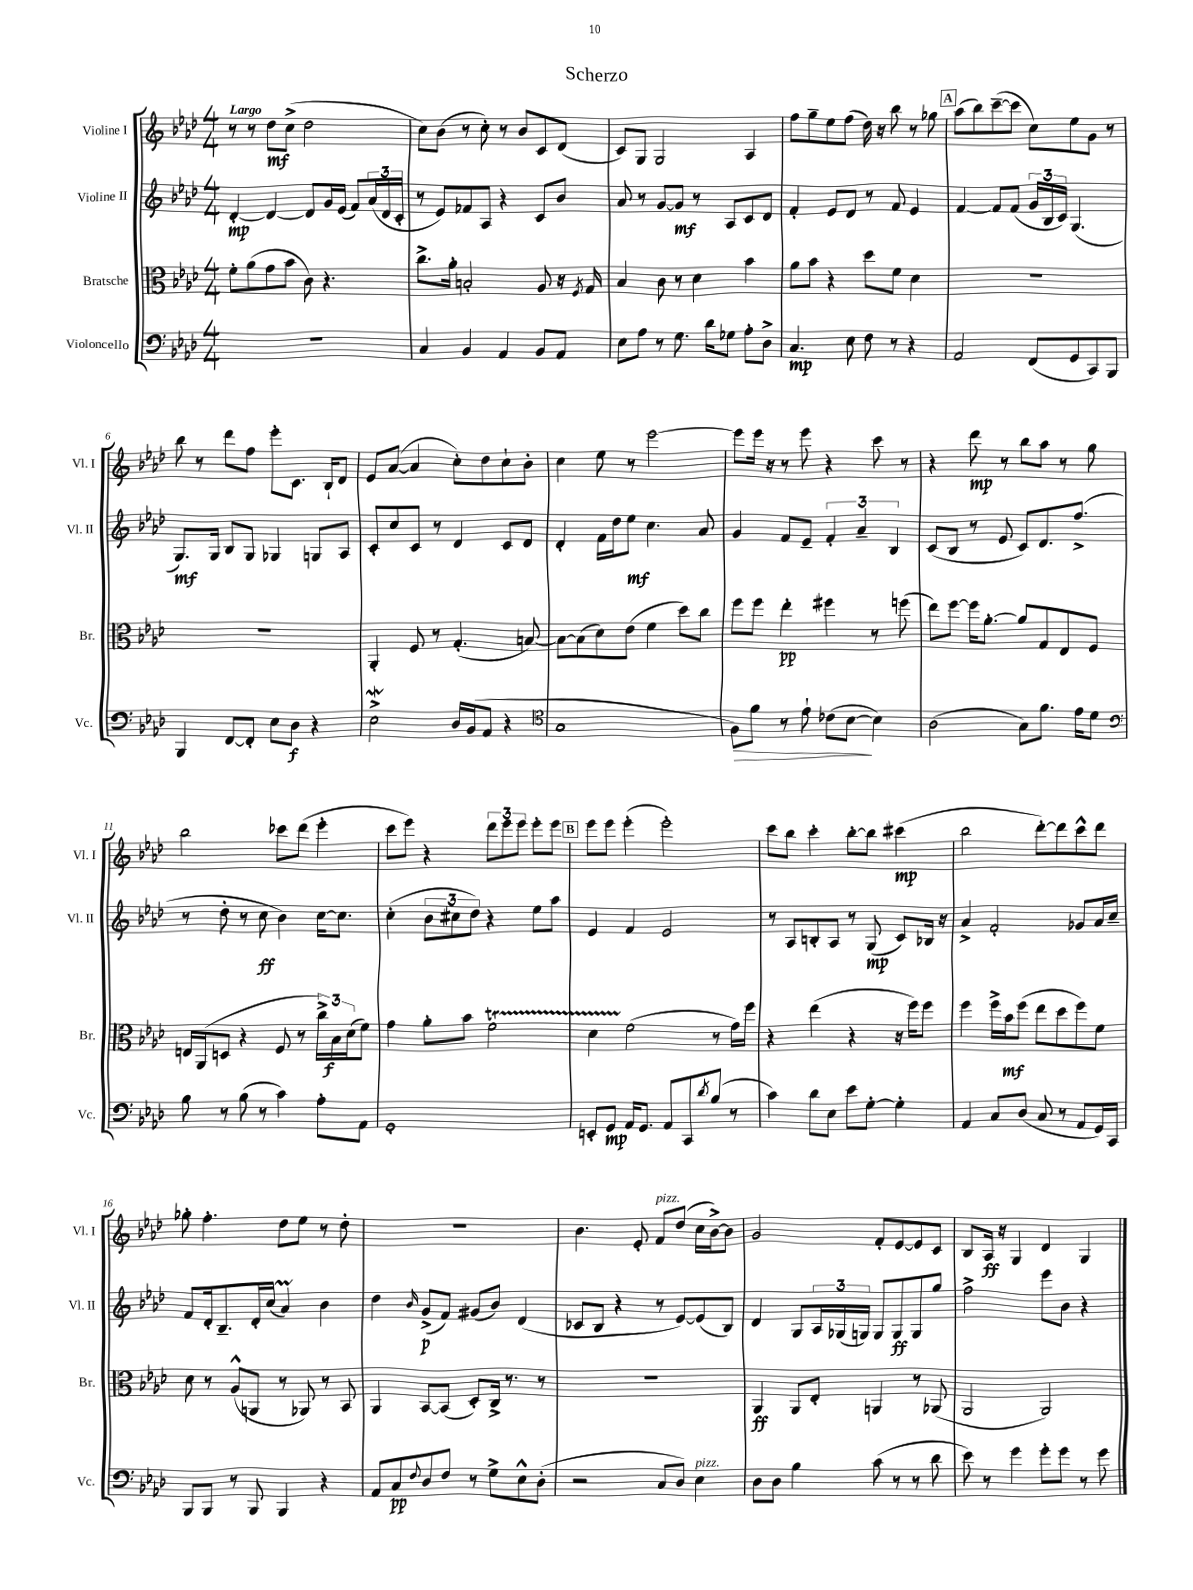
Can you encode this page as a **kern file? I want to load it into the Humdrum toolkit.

**kern	**kern	**kern	**kern
*staff4	*staff3	*staff2	*staff1
*clefF4	*clefC3	*clefG2	*clefG2
*k[b-e-a-d-]	*k[b-e-a-d-]	*k[b-e-a-d-]	*k[b-e-a-d-]
*M4/4	*M4/4	*M4/4	*M4/4
1r	8f'\L	[4d-'/	8r
.	(8a-\	.	8r
.	8g\	4d-/_	8dd-\L
.	8b-\J	.	(8cc^\J
.	8c\)	8d-/]L	2dd-\
.	4.r	16g/L	.
.	.	(16e-/JJ	.
.	.	8f/L)	.
.	.	(24a-/L	.
.	.	24d-/	.
.	.	24c'/JJ	.
=	=	=	=
4C/	8.cc^\L	8r	8cc\L)
.	.	8e-/L)	(8b-\J
.	16a-'\Jk	.	.
4BB-/	2B'/	8f-/	8r
.	.	8A-/J	8cc'\)
4AA-/	.	4r	8r
.	.	.	8b-/L
8BB-/L	8A-/	8c/L	8c/
8AA-/J	16r	8b-/J	(8d-/J
.	8qF/	.	.
.	16G/	.	.
=	=	=	=
8E-\L	4B-/	8a-/	8c/L)
8A-\J	.	8r	8G/J
8r	8c\	[8g/L	2G/
8.G\	8r	8g/]J	.
.	4d-\	8r	.
16d-\LK	.	.	.
8G-\J	.	8A-/L	.
8A-'\L	4b-\	8c/	4A-/
8D-^\J	.	8d-/J	.
=	=	=	=
4.C/	8a-\L	4f'/	8ff\L
.	8b-\J	.	8gg~\
.	4r	8e-/L	8ee-\
8E-\	.	8d-/J	(8ff\J
8F\	8dd-\L	8r	16dd-\)
.	.	.	16r
8r	8f\J	8f/	8bb-\
4r	4d-\	4e-/	8r
.	.	.	8gg-\
=	=	=	=
2AA-/	1r	[4f/	(8aa-\L
.	.	.	8bb-\)
.	.	8f/]L	([8ccc~\
.	.	(8f/J	8ccc\]J
(8FF/L	.	24g/LL	8cc\L)
.	.	24B-/	.
.	.	24c/JJ)	.
8GG/	.	(4.G/	8ee-\
8CC/)	.	.	8g\J
8BBB-/J	.	.	8r
=	=	=	=
4BBB-/	1r	8.G/L)	8bb-\
.	.	.	8r
.	.	16G/Jk	.
[8FF/L	.	8B-/L	8ddd-\L
8FF'/]J	.	8G/J	8ff\J
8E-\L	.	4G-/	8eee-'\L
8D-\J	.	.	8.c\J
4r	.	8G/L	.
.	.	.	16B-`/LK
.	.	8A-/J	8d-/J
=	=	=	=
2E-^\	4AA-'/	8c'/L	8e-/L
.	.	8cc/	([8a-/J
.	8F/	8c/J	4a-/]
.	8r	8r	.
16D-/LL	(4.G'/	4d-/	8cc'\L)
(16BB-/J	.	.	.
8AA-/J	.	.	8dd-\
4r	.	8c/L	8cc`\
.	[8B/)	8d-/J	8b-'\J
=	=	=	=
*clefC4	*	*	*
1G	8B\_L	4d-'/	4cc\
.	(8B\]	.	.
.	8d-\)	16f\LL	8ee-\
.	.	16dd-\J	.
.	(8e-\J	8ee-\J	8r
.	4f\	4.cc\	[2eee-\
.	8dd-\L)	.	.
.	8cc\J	8a-/	.
=	=	=	=
8F\L)	8ff\L	4g/	8eee-\]L
8f\J	8ff\J	.	16eee-\Jk
.	.	.	16r
8r	4ee-'\	8f/L	8r
8e-`\	.	8e-~/J	8eee-\
(8c-\L	4ff#\	6f'/	4r
[8B-\J	.	.	.
.	.	6a-~/	.
4B-\])	8r	.	8ccc\
.	.	6B-/	.
.	(8ff\	.	8r
=	=	=	=
(2A-\	8ee-\L)	(8c/L	4r
.	[8ff\J	8B-/J	.
.	16ff\]LK	8r	8ddd-\
.	[8.a-'\J	.	.
.	.	8e-/	8r
8G\L)	8a-/]L	8c/L)	8bb-\L
8.f\J	8G/	8.d-/	8aa-\J
.	8E-/	.	8r
16e-\LK	.	(8.ff^/J	.
8d-\J	8F/J	.	8gg\
=	=	=	=
*clefF4	*	*	*
8B-\	16E/LL	8r	2bb-\
.	(16AA-/J	.	.
8r	8D/J	8dd-'\	.
(8B-\	4r	8r	.
8r	.	8cc\	.
4c\)	8F/	4b-\)	8ccc-\L
.	8r	.	(8ddd-\J
8A-'\L	24cc^\LL)	[16cc\LK	4eee-'\
.	24B-\	.	.
.	.	8.cc\]J	.
.	(24d-\J	.	.
8AA-\J	8f\J)	.	.
=	=	=	=
1GG'	4g\	(4cc'\	8ccc\L
.	.	.	8eee-\J)
.	8a-'\L	12b-\L	4r
.	.	12cc#\	.
.	8b-\J	.	.
.	.	12dd-\J)	.
.	2f\	4r	12ddd-\L
.	.	.	12eee-\
.	.	.	12eee-\J
.	.	8ee-\L	8eee-'\L
.	.	8aa-\J	8eee-\J
=	=	=	=
8EE'/L	4d-\	4e-/	8eee-\L
8GG/J	.	.	8eee-\J
16AA-/LK	(2f\	4f/	(4eee-'\
8.GG/J	.	.	.
8AA-/L	.	2e-/	2eee-'\)
8CC/	.	.	.
8qd-/	.	.	.
(8B-/J	8r	.	.
8r	16g\LL)	.	.
.	16ff\JJ	.	.
=	=	=	=
4c\)	4r	8r	8ccc\L
.	.	8A-/L	8bb-\J
8d-\L	(4ee-\	8B'/	4ccc'\
8E-\J	.	8A-/J	.
8e-\L	4r	8r	[8bb-'\L
[8G'\J	.	(8G/	8bb-\]J
4G'\]	16r	8c/L)	(4ccc#\
.	16ff\LK)	.	.
.	8ff\J	16B-/Jk	.
.	.	16r	.
=	=	=	=
4AA-/	4ff\	4a-^/	2bb-\
8C/L	16ff^\LL	2f'/	.
.	16b-\J	.	.
(8D-/J	(8ff\J	.	.
8C/	8ee-\L	.	[8ddd-'\L)
8r	8dd-\	.	8ddd-\]
8AA-/L	8ff\)	8g-/L	8ccc^^\
16GG/L)	8f\J	16a-/L	8ddd-\J
16CC/JJ	.	16cc~/JJ	.
=	=	=	=
8BBB-/L	8d-\	8f/L	8gg-'\
8BBB-/J	8r	16d-'/k	4.ff'\
.	.	8.B-~/	.
8r	(8A-^^/L	.	.
8BBB-/	8AA/J	16d-'/L	.
.	.	(16cc/JJ	.
4BBB-/	8r	4a-/)	8dd-\L
.	8AA-/)	.	8ee-\J
4r	8r	4b-\	8r
.	8BB-/	.	8dd-'\
=	=	=	=
8AA-/L	4AA-/	4dd-\	1r
8C/	.	.	.
8qqF/	.	16qqb-/	.
8D-/	[8BB-/L	(8g^/L	.
8F/J	(8BB-/]J	8f/J)	.
8r	8D-'/L)	(8g#/L	.
8G^\L	16C^/Jk	8b-/J)	.
.	8.r	.	.
8E-^^\	.	(4d-/	.
(8D-'\J	8r	.	.
=	=	=	=
2r	1r	8c-/L	4.b-\
.	.	8B-/J	.
.	.	4r	.
.	.	.	8e-'/
8C/L	.	8r	8f/L
8D-/J)	.	[8e-/L)	(8dd-/J
4E-\	.	(8e-/]	16cc\LL
.	.	.	[16b-^\J)
.	.	8B-/J)	8b-\]J
=	=	=	=
8D-\L	4AA-/	4d-/	2g/
8D-\J	.	.	.
4B-\	8AA-/L	8G/L	.
.	8E-'/J	24A-/L	.
.	.	(24G-/	.
.	.	24G/JJ)	.
(8c\	4AA/	8G/L	8f'/L
8r	.	8G/	[8e-/
8r	8r	8G/	8e-/]
8d-\	(8AA-/	8gg/J	8c/J
=	=	=	=
8e-\)	2AA-/	2ff^\	8B-/L
8r	.	.	16A-/Jk
.	.	.	16r
4g\	.	.	4G/
8g'\L	2AA-/)	8eee-\L	4d-/
8g\J	.	8b-\J	.
8r	.	4r	4G/
8g\	.	.	.
==	==	==	==
*-	*-	*-	*-
